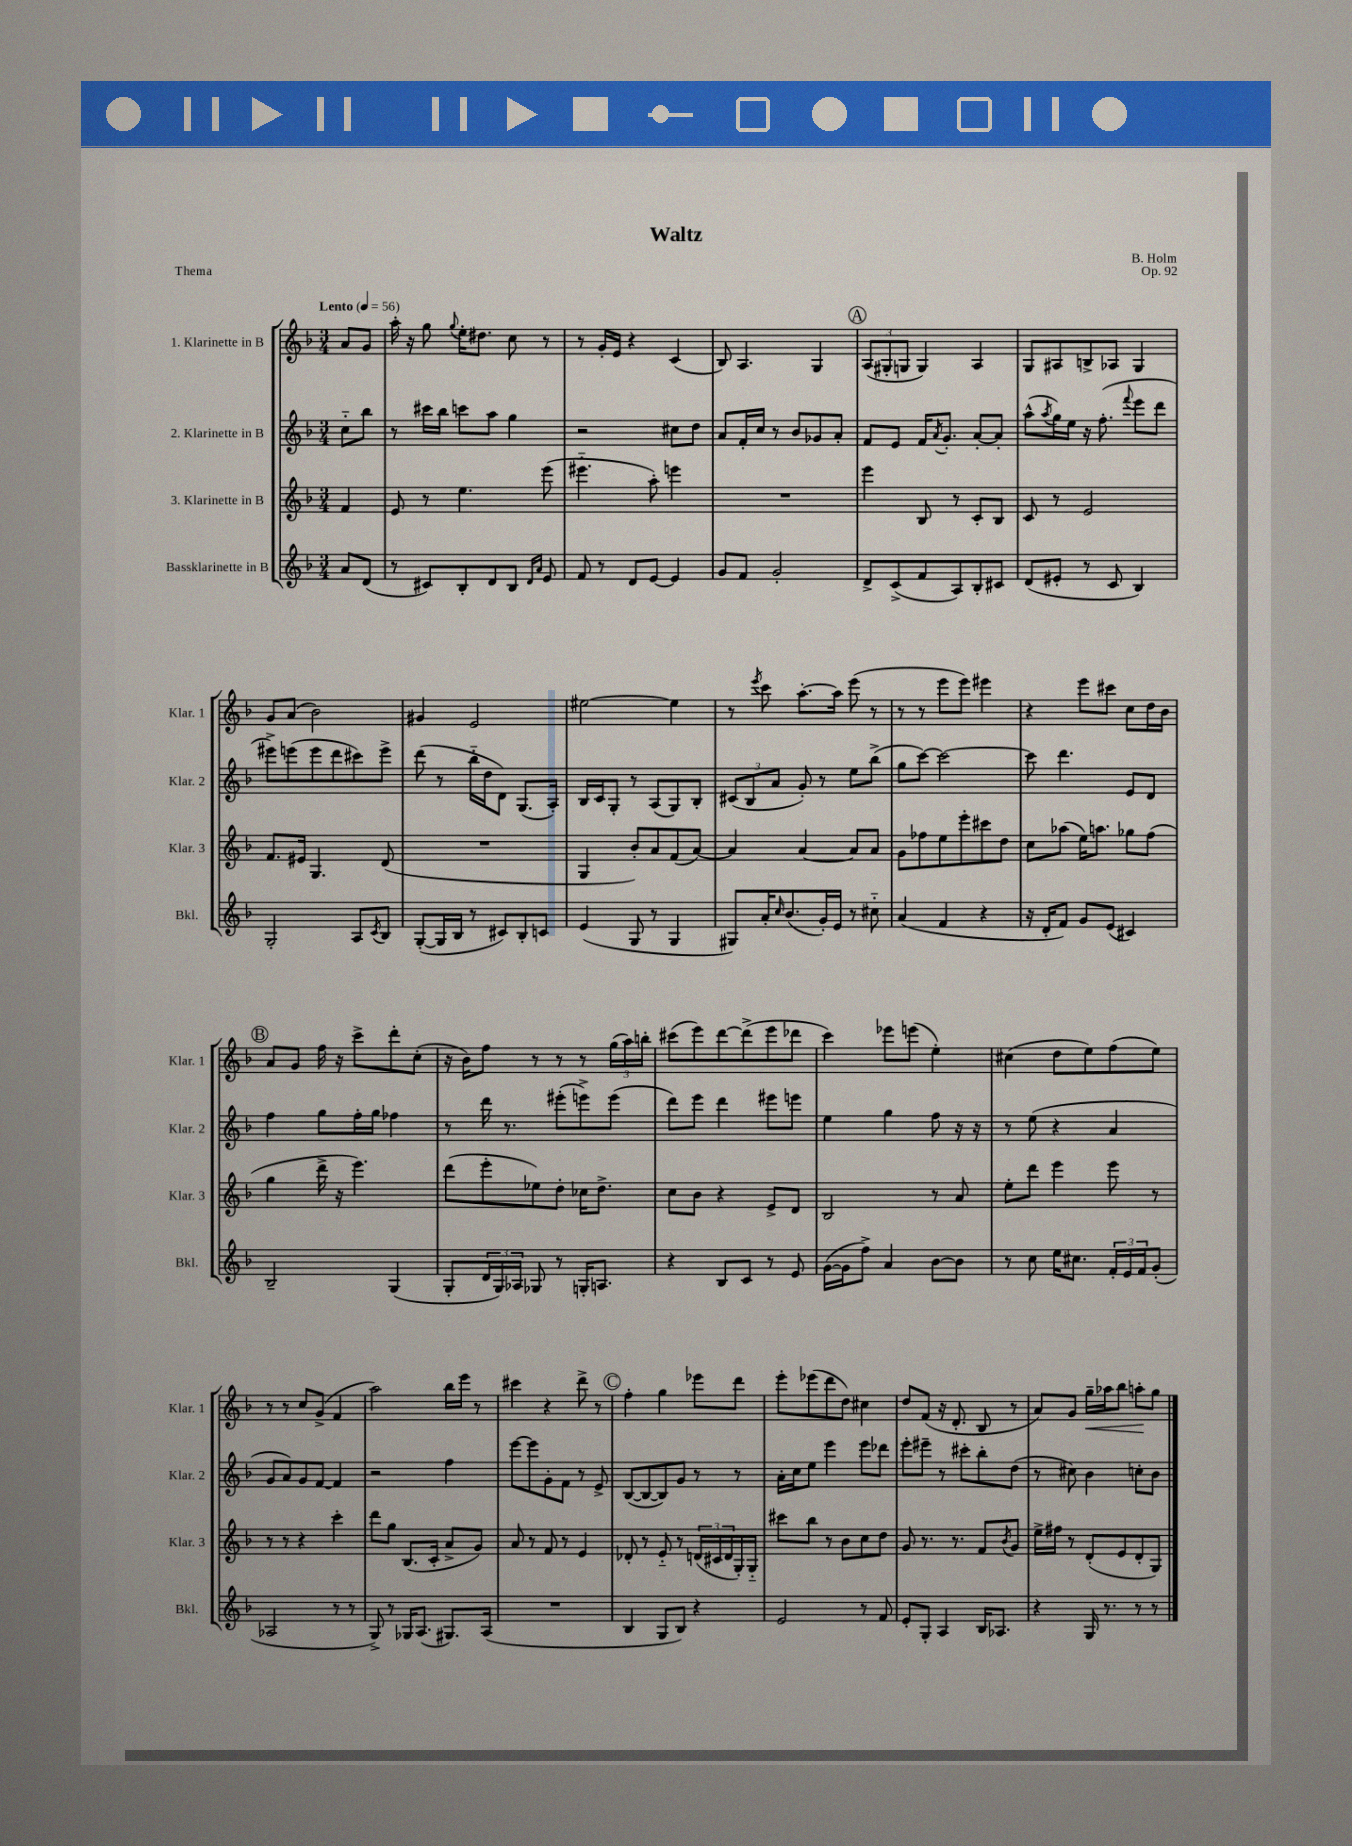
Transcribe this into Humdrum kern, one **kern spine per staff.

**kern	**kern	**kern	**kern	**dynam
*part4	*part3	*part2	*part1	*part1
*staff4	*staff3	*staff2	*staff1	*staff1
*I"Bassklarinette in B	*I"3. Klarinette in B	*I"2. Klarinette in B	*I"1. Klarinette in B	*
*I'Bkl.	*I'Klar. 3	*I'Klar. 2	*I'Klar. 1	*
*clefG2	*clefG2	*clefG2	*clefG2	*
*k[b-]	*k[b-]	*k[b-]	*k[b-]	*
*M3/4	*M3/4	*M3/4	*M3/4	*
*MM56	*MM56	*MM56	*MM56	*
=	=	=	=	=
!	!	!	!LO:TX:a:B:t=Lento	!
8a/L	4f/	8cc\L	8a/L	.
(8d/J	.	8bb-\J	8g/J	.
=1	=1	=1	=1	=1
8r	8e/	8r	16aa'\	.
.	.	.	16r	.
8c#X/L)	8r	16ccc#X\LL	8gg\	.
.	.	16bb-\JJ	.	.
.	.	.	8qqgg/	.
8B-'/	4.ee\	8cccn\L	16ee'\KL	.
.	.	.	8.dd#X\J	.
8d/	.	8aa\J	.	.
8B-/J	.	4gg\	8cc\	.
16qqd/LL	.	.	.	.
16qqa/JJ	.	.	.	.
8e/	(8eee\	.	8r	.
=2	=2	=2	=2	=2
8f/	4.eee#X\	2r	8r	.
8r	.	.	16g'/LL	.
.	.	.	16e/JJ	.
8d/L	.	.	4r	.
[8e/J	8aa'\)	.	.	.
4e/]	4eeen\	8cc#X\L	(4c/	.
.	.	8dd\J	.	.
=3	=3	=3	=3	=3
8g/L	2.r	8a/L	8B-/)	.
8f/J	.	16f'/L	4.A/	.
.	.	16cc/JJ	.	.
2g'/	.	8r	.	.
.	.	8b-/L	.	.
.	.	8g-X/	4G/	.
.	.	8a'/J	.	.
!!LO:REH:place=s1:t=A
=4	=4	=4	=4	=4
8d^/L	4eee\	8f/L	(12A/L	.
.	.	.	12G#X'/	.
(8c^/	.	8e/J	.	.
.	.	.	12Gn/J	.
8f/	8B-/	16f/KL	4G/)	.
.	.	8qa/	.	.
.	.	8.g'/J	.	.
8A/)	8r	.	.	.
8B-'/	8c'/L	[8a'/L	4A/	.
8c#X/J	8B-/J	8a'/J]	.	.
=5	=5	=5	=5	=5
(8d/L	8c/	(8aa^^\L	8G/L	.
.	.	8qaa/	.	.
8e#X'/J	8r	16gg\L)	8A#X/	.
.	.	16ee\JJ	.	.
8r	2e/	16r	8Bn^/	.
.	.	(8.ff'\	.	.
8c/	.	.	8A-X/J	.
.	.	8qqfff/	.	.
4B-/)	.	8eee\L	4G/	.
.	.	8ddd\J	.	.
!!LO:LB:g=z
=6	=6	=6	=6	=6
2G'/	8.f/L	8eee#X^\L)	8g/L	.
.	.	(8eeen\	(8a/J	.
.	16e#X/Jk	.	.	.
.	4.G/	8eee\	2b-\)	.
.	.	8ddd\	.	.
8A/L	.	8ccc#X\)	.	.
8qc/	.	.	.	.
8B-/J	(8d/	8eee^\J	.	.
=7	=7	=7	=7	=7
([8G'/L	2.r	(8ddd\	4g#X/	.
16G/L]	.	8r	.	.
16B-/JJ	.	.	.	.
8r	.	16bb-\LL	2e/	.
.	.	16dd\J	.	.
8c#X/L)	.	8d\J)	.	.
8B-'/	.	(8.G/L	.	.
8cn/J	.	.	.	.
.	.	16A'/Jk)	.	.
=8	=8	=8	=8	=8
(4e/	4G/	16B-/LL	[2ee#X\	.
.	.	16c/J	.	.
.	.	8G'/J	.	.
8G/	8b-'/L)	8r	.	.
8r	8a/	(8A/L	.	.
4G/	(8f/	8G/)	4ee#\]	.
.	[8a/J)	8B-'/J	.	.
=9	=9	=9	=9	=9
8G#X/L)	4a/]	(12c#X/L	8r	.
.	.	12B-/	.	.
.	.	.	8qeee/	.
16a'/K	.	.	8ccc\	.
.	.	12a/J	.	.
16qqcc/	.	.	.	.
(8.b-/	.	.	.	.
.	[4a/	8g'/)	[8.aa'\L	.
16g'/L)	.	8r	.	.
16e/JJ	.	.	16aa\Jk]	.
8r	8a/L]	8ee\L	(8eee\	.
8cc#X\	8a/J	(8bb-^\J	8r	.
=10	=10	=10	=10	=10
(4a/	8g\L	8gg\L	8r	.
.	8ff-X\	[8ccc\J)	8r	.
4f/	8ee\	2ccc\_	8eee\L	.
.	8eee'\	.	8eee\J)	.
4r	8ccc#X\	.	4eee#X\	.
.	8dd\J	.	.	.
=11	=11	=11	=11	=11
16r	8cc\L	8ccc\]	4r	.
16d'/KL	.	.	.	.
8f/J)	(8aa-X\J	4.ddd\	.	.
8g/L	16ee\KL)	.	8eee\L	.
.	8.aan\J	.	.	.
(8e/J	.	.	8ccc#X\J	.
4c#X/)	8gg-X\L	8e/L	8cc\L	.
.	(8ff\J	8d/J	16dd\L	.
.	.	.	16b-\JJ	.
!!LO:LB:g=z
!!LO:REH:place=s1:t=B
=12	=12	=12	=12	=12
2B-~/	4gg\	4ff\	8a/L	.
.	.	.	8g/J	.
.	16ddd^\	8gg\L	16ff\	.
.	16r	.	16r	.
.	4.eee\)	16ff'\L	8ccc^\L	.
.	.	16gg\JJ	.	.
(4G/	.	4ff-X\	8ddd'\	.
.	.	.	(8cc'\J	.
=13	=13	=13	=13	=13
8G'/L	(8ddd\L	8r	16r	.
.	.	.	16b-\KL)	.
24d/L	8eee'\	16ddd\	8ff\J	.
24G/)	.	.	.	.
.	.	8.r	.	.
24A-X/JJ	.	.	.	.
8G-X/	8ee-X\)	.	8r	.
8r	8dd'\J	(8eee#X'\L	8r	.
16Gn'/KL	16cc-X\KL	8eeen^\)	8r	.
8.An/J	8.dd^\J	.	.	.
.	.	(8eee\J	(24gg\LL	.
.	.	.	24aa\)	.
.	.	.	24bbn'\JJ	.
=14	=14	=14	=14	=14
4r	8cc\L	8ddd\L)	(8ccc#X\L	.
.	8b-\J	8eee\J	8eee\)	.
8B-/L	4r	4ddd\	[8ddd\	.
8c/J	.	.	(8ddd^\]	.
8r	8e^/L	8eee#X\L	8eee\	.
8e/	8d/J	8eeen\J	8ddd-X\J	.
=15	=15	=15	=15	=15
([16g\LL	2B-/	4ee\	4ccc\)	.
16g\J]	.	.	.	.
8ff^\J)	.	.	.	.
4a/	.	4gg\	8eee-X\L	.
.	.	.	(8eeen\J	.
[8b-\L	8r	8ff\	4ee'\)	.
8b-\J]	8a/	16r	.	.
.	.	16r	.	.
=16	=16	=16	=16	=16
8r	8ee'\L	8r	(4cc#X\	.
8cc\	8ddd\J	(8ee\	.	.
16ee\KL	4eee\	4r	8dd\L	.
8.cc#X\J	.	.	.	.
.	.	.	8ee\)	.
24f'/LL	8eee\	4a/	(8ff\	.
24e/	.	.	.	.
24f/J	.	.	.	.
(8g'/J	8r	.	8ee\J)	.
!!LO:LB:g=z
=17	=17	=17	=17	=17
2A-X/	8r	8g/L	8r	.
.	8r	8a/)	8r	.
.	4r	8g/	8cc/L	.
.	.	[8f/J	(8g^/J	.
8r	4ccc'\	4f/]	4f/	.
8r	.	.	.	.
=18	=18	=18	=18	=18
8G^/)	8ddd\L	2r	2aa\)	.
8r	8gg\J	.	.	.
16G-X/KL	(8.B-/L	.	.	.
(8.A/J	.	.	.	.
.	16c'/Jk	.	.	.
8.G#X/L)	8a^/L	4ff\	16bb-\LL	.
.	.	.	16eee\JJ	.
.	8g/J)	.	8r	.
(16A/Jk	.	.	.	.
=19	=19	=19	=19	=19
2.r	8a/	[8eee\L	4ccc#X\	.
.	8r	8eee\]	.	.
.	8f/	8g'\	4r	.
.	8r	8f\J	.	.
.	4e/	8r	8ddd^\	.
.	.	8e^/	8r	.
!!LO:REH:place=s1:t=C
=20	=20	=20	=20	=20
4B-/	8d-X'/	([8B-/L	4ff'\	.
.	8r	8B-/_	.	.
8G/L	8e/	8B-/])	4gg\	.
8B-/J)	8r	8g/J	.	.
4r	(24dn/LL	8r	8eee-X\L	.
.	24c#X/	.	.	.
.	24d/	.	.	.
.	16G'/)	8r	8ddd\J	.
.	16G/JJ	.	.	.
=21	=21	=21	=21	=21
2e/	8ccc#X\L	16a'\LL	8eee'\L	.
.	.	16cc\J	.	.
.	8bb-\J	8ee\J	(8eee-X\	.
.	8r	4eee\	8ddd\	.
.	8b-\L	.	8dd\J)	.
8r	8cc\	8eee\L	4cc#X\	.
8f/	8dd\J	8ddd-X\J	.	.
=22	=22	=22	=22	=22
8e'/L	8g/	8eee'\L	8dd/L	.
8G'/J	8.r	8eee#X~\J	(8f/J	.
4A/	.	8r	16r	.
.	8.r	.	8.d'/	.
.	.	8ccc#X'\L	.	.
16B-/KL	8f/L	8bb-'\	8B-/	.
8.A-X/J	.	.	.	.
.	8qb-/	.	.	.
.	8g/J	(8dd\J	8r	.
=23	=23	=23	=23	=23
4r	16ee^\LL	8r	8a/L)	.
.	16ff#X\JJ	.	.	.
.	8r	8cc#X\)	8g/J	.
!	!	!	!	!LO:HP:b
16G/	(8d'/L	4b-\	16gg~\LL	<
8.r	.	.	16aa-X\J	.
.	8e/	.	8bb-\J	.
8r	8d'/	8ccn'\L	8aan'\L	.
8r	8G/J)	8b-\J	8gg\J	[
==	==	==	==	==
*-	*-	*-	*-	*-
